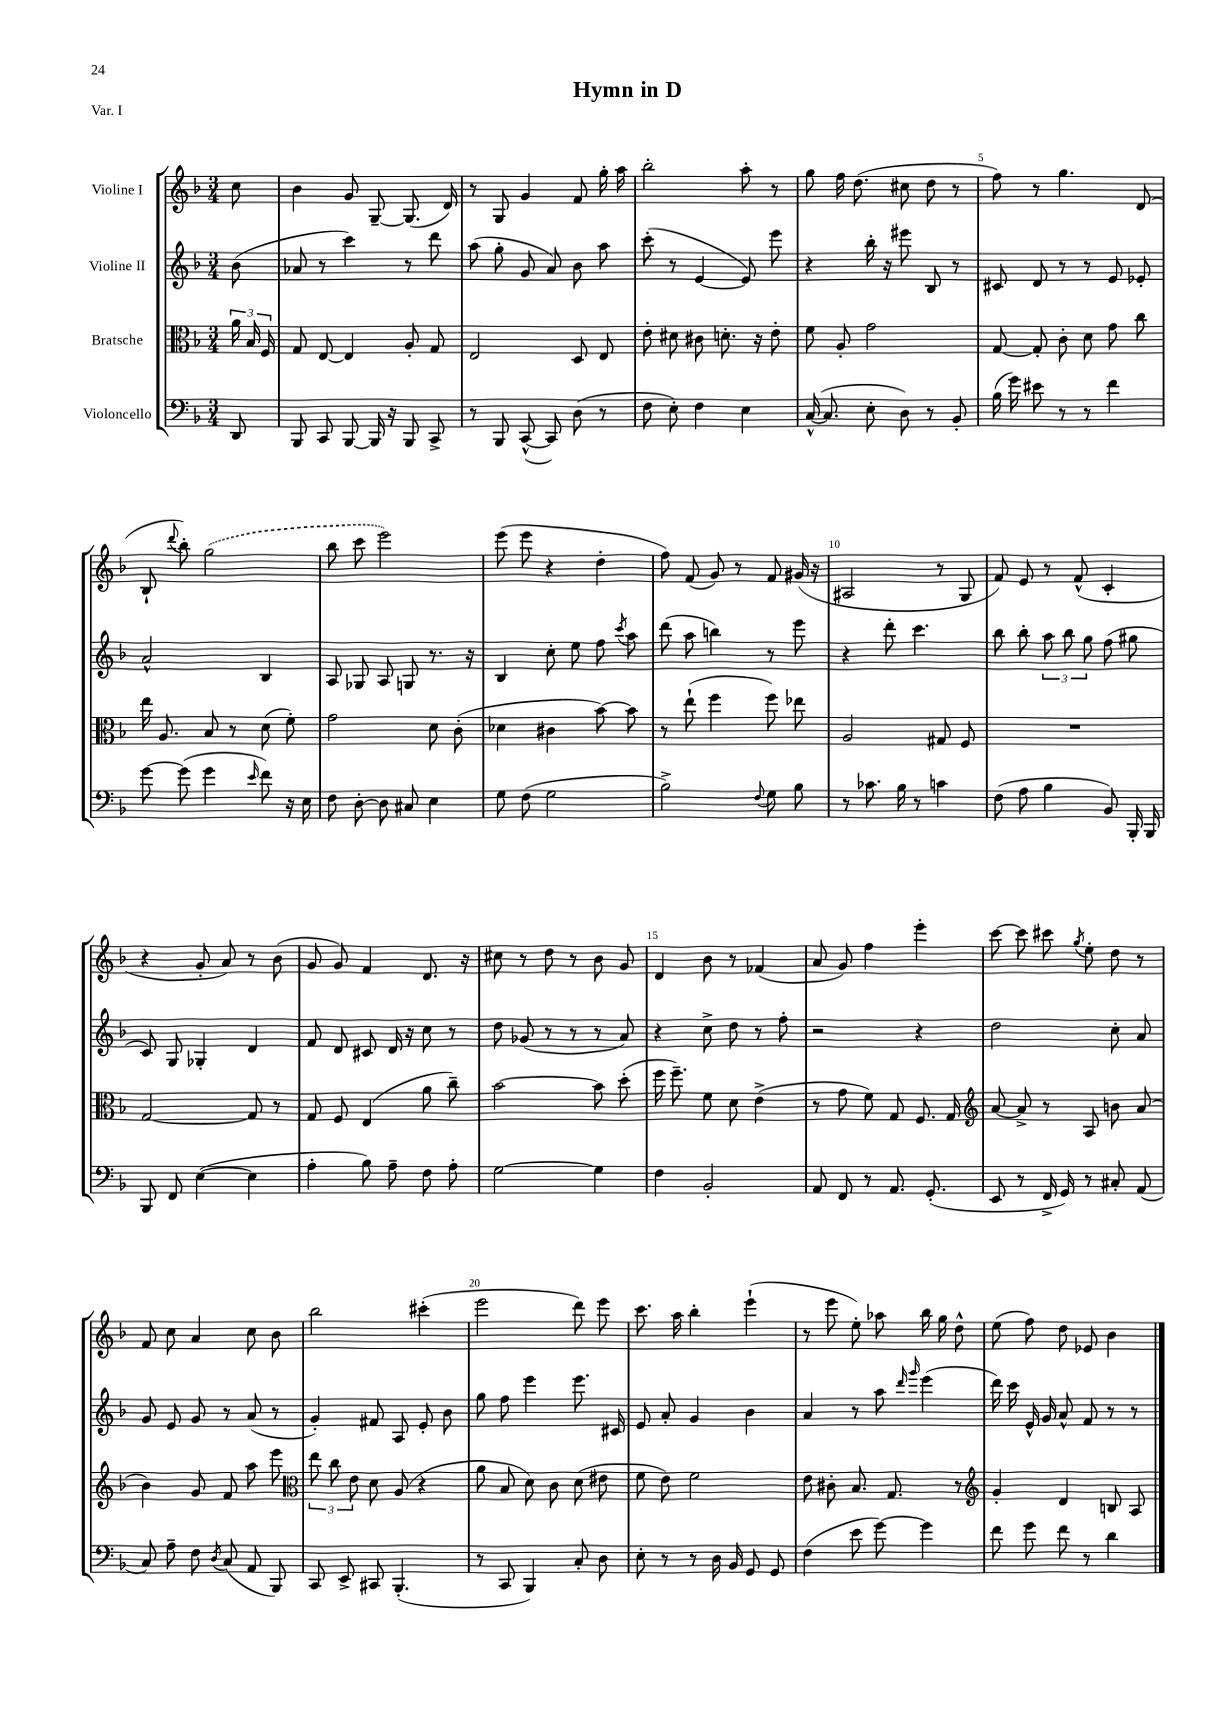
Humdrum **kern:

**kern	**kern	**kern	**kern
*part4	*part3	*part2	*part1
*staff4	*staff3	*staff2	*staff1
*I"Violoncello	*I"Bratsche	*I"Violine II	*I"Violine I
*clefF4	*clefC3	*clefG2	*clefG2
*k[b-]	*k[b-]	*k[b-]	*k[b-]
*M3/4	*M3/4	*M3/4	*M3/4
=	=	=	=
8DD/	24a\	(8b-\	8cc\
.	24B-/	.	.
.	24F/	.	.
=1	=1	=1	=1
8BBB-/	8G/	8a-X/	4b-\
8CC/	[8E/	8r	.
[8BBB-/	4E/]	4ccc\)	8g/
16BBB-/]	.	.	[8G~/
16r	.	.	.
8BBB-/	8A'/	8r	(8.G/]
8CC^/	8G/	8ddd\	.
.	.	.	16d/)
=2	=2	=2	=2
8r	2E/	(8aa\	8r
8BBB-/	.	8gg'\	8G/
([8CC^^/	.	8g/	4g/
8CC/])	.	8a/)	.
(8D\	8D/	8b-\	8f/
8r	8E/	8aa\	16gg'\
.	.	.	16aa\
=3	=3	=3	=3
8F\	8e'\	(8ccc'\	2bb-'\
8E'\)	8d#X\	8r	.
4F\	8c#X\	[4e/	.
.	8.dn'\	.	.
4E\	.	8e/])	8aa'\
.	16r	.	.
.	8e'\	8eee\	8r
=4	=4	=4	=4
([16C^^/	8f\	4r	8gg\
8.C/]	.	.	.
.	8A'/	.	16ff\
.	.	.	(8.dd\
8E'\	2g\	16bb-'\	.
.	.	16r	.
8D\)	.	8eee#X\	8cc#X\
8r	.	8B-/	8dd\
8BB-'/	.	8r	8r
=5	=5	=5	=5
(16B-\	[8G/	8c#X/	8ff\)
16g\)	.	.	.
8e#X\	8G'/]	8d/	8r
8r	8c'\	8r	4.gg\
8r	8d\	8r	.
4f\	8g\	8e/	.
.	8cc\	8e-X'/	(8d/
!!LO:LB:g=z
=6	=6	=6	=6
[8g\	16ee\	2a^^/	8B-`/
.	8.A/	.	.
.	.	.	8qqddd/
(8g\]	.	.	8bb-'\)
4g\	8B-/	.	(2gg\
.	8r	.	.
16qqe/	.	.	.
8f\)	(8d\	4B-/	.
16r	8f'\)	.	.
16E\	.	.	.
=7	=7	=7	=7
8F\	2g\	8A/	8bb-\
[8D'\	.	8G-X/	8ccc\
8D\]	.	8A/	2eee\)
8C#X/	.	8Gn/	.
4E\	8d\	8.r	.
.	(8c'\	.	.
.	.	16r	.
=8	=8	=8	=8
8G\	4d-X\	4B-/	(8eee\
(8F\	.	.	8eee\
2G\	4c#X\	8cc'\	4r
.	.	8ee\	.
.	[8b-\)	8ff\	4dd'\
.	.	8qccc/	.
.	8b-\]	8aa\	.
=9	=9	=9	=9
2B-^\)	8r	(8ddd\	8ff\)
.	(8ee`\	8aa\	(8f/
.	4ff\	4bbn\)	8g/)
.	.	.	8r
8qqF/	.	.	.
8G\	8ff\)	8r	8f/
8B-\	8ee-X\	8eee\	(16g#X/
.	.	.	16r
=10	=10	=10	=10
8r	2A/	4r	2A#X/
8.c-X\	.	.	.
.	.	8ddd'\	.
16B-\	.	.	.
8r	.	4.ccc\	.
4cn\	8G#X/	.	8r
.	8F/	.	8G/
=11	=11	=11	=11
(8F\	2.r	8bb-\	8f/)
8A\	.	8bb-'\	8e/
4B-\	.	12aa\	8r
.	.	12bb-\	.
.	.	.	(8f^^/
.	.	12gg\	.
8BB-/)	.	(8ff\	4c'/
16BBB-'/	.	8gg#X\	.
16BBB-/	.	.	.
!!LO:LB:g=z
=12	=12	=12	=12
8BBB-/	[2G/	8c/)	4r
8FF/	.	8G/	.
([4E\	.	4G-X'/	8g'/
.	.	.	8a/)
4E\]	8G/]	4d/	8r
.	8r	.	(8b-\
=13	=13	=13	=13
4A'\	8G/	8f/	8g/
.	8F/	8d/	8g/)
8B-\)	(4E/	8c#X/	4f/
8A~\	.	16d/	.
.	.	16r	.
8F\	8a\	8cc\	8.d/
8A'\	8cc~\)	8r	.
.	.	.	16r
=14	=14	=14	=14
[2G\	[2b-\	8dd\	8cc#X\
.	.	(8g-X/	8r
.	.	8r	8dd\
.	.	8r	8r
4G\]	8b-\]	8r	8b-\
.	(8dd'\	8a/)	8g/
=15	=15	=15	=15
4F\	16ff\	4r	4d/
.	8.ff~\)	.	.
2BB-'/	8f\	8cc^\	8b-\
.	8d\	8dd\	8r
.	(4e^\	8r	(4f-X/
.	.	8ff'\	.
=16	=16	=16	=16
8AA/	8r	2r	8a/
8FF/	8g\	.	8g/)
8r	8f\)	.	4ff\
8.AA/	8G/	.	.
.	8.F/	4r	4eee'\
(8.GG'/	.	.	.
.	16G/	.	.
=17	=17	=17	=17
*	*clefG2	*	*
8EE/	[8a/	2dd\	[8ccc\
8r	8a^/]	.	8ccc\]
16FF^/	8r	.	8ccc#X\
16GG/)	.	.	.
.	.	.	8qgg/
8r	8A/	.	8ee'\
8C#X'/	8bn\	8cc'\	8dd\
(8AA/	(8a/	8a/	8r
!!LO:LB:g=z
=18	=18	=18	=18
8C/)	4b-\)	8g/	8f/
8A~\	.	8e/	8cc\
8F\	8g/	8g/	4a/
8qD/	.	.	.
(8C/	8f/	8r	.
8AA/	8aa\	(8a/	8cc\
8BBB-/)	8eee\	8r	8b-\
=19	=19	=19	=19
*	*clefC3	*	*
8CC/	12ee\	4g'/)	2bb-\
.	12cc\	.	.
8EE^/	.	.	.
.	12e\	.	.
8CC#X/	8d\	8f#X/	.
(4.BBB-'/	(8A/	8A/	.
.	4r	8e'/	(4ccc#X'\
.	.	8b-\	.
=20	=20	=20	=20
8r	8a\	8gg\	2eee\
8CC/	8B-/	8ff\	.
4BBB-/)	8d\)	4eee\	.
.	8c\	.	.
8C'/	(8d\	8.eee\	8ddd\)
8D\	8e#X\	.	8eee\
.	.	16c#X/	.
=21	=21	=21	=21
8E'\	8f\	8e/	8.ccc\
8r	8e\)	8a'/	.
.	.	.	16aa\
8r	2f\	4g/	4bb-'\
16D\	.	.	.
16BB-/	.	.	.
8GG/	.	4b-\	(4eee`\
8GG/	.	.	.
=22	=22	=22	=22
(4F\	8e\	4a/	8r
.	8c#X'\	.	8eee\
8e\	8.B-/	8r	8ee'\)
[8g\)	.	8aa\	8aa-X\
.	8.G/	.	.
.	.	16qqddd/	.
.	.	16qqggg/	.
4g\]	.	(4eee\	16bb-\
.	.	.	16gg\
.	8r	.	8dd^^\
=23	=23	=23	=23
*	*clefG2	*	*
8f\	4g'/	16ddd\)	(8ee\
.	.	16ccc\	.
8g\	.	16e^^/	8ff\)
.	.	16g/	.
8f\	4d/	8a^^/	8dd\
8r	.	8f/	8e-X/
4d\	8Bn/	8r	4b-\
.	8A/	8r	.
==	==	==	==
*-	*-	*-	*-
